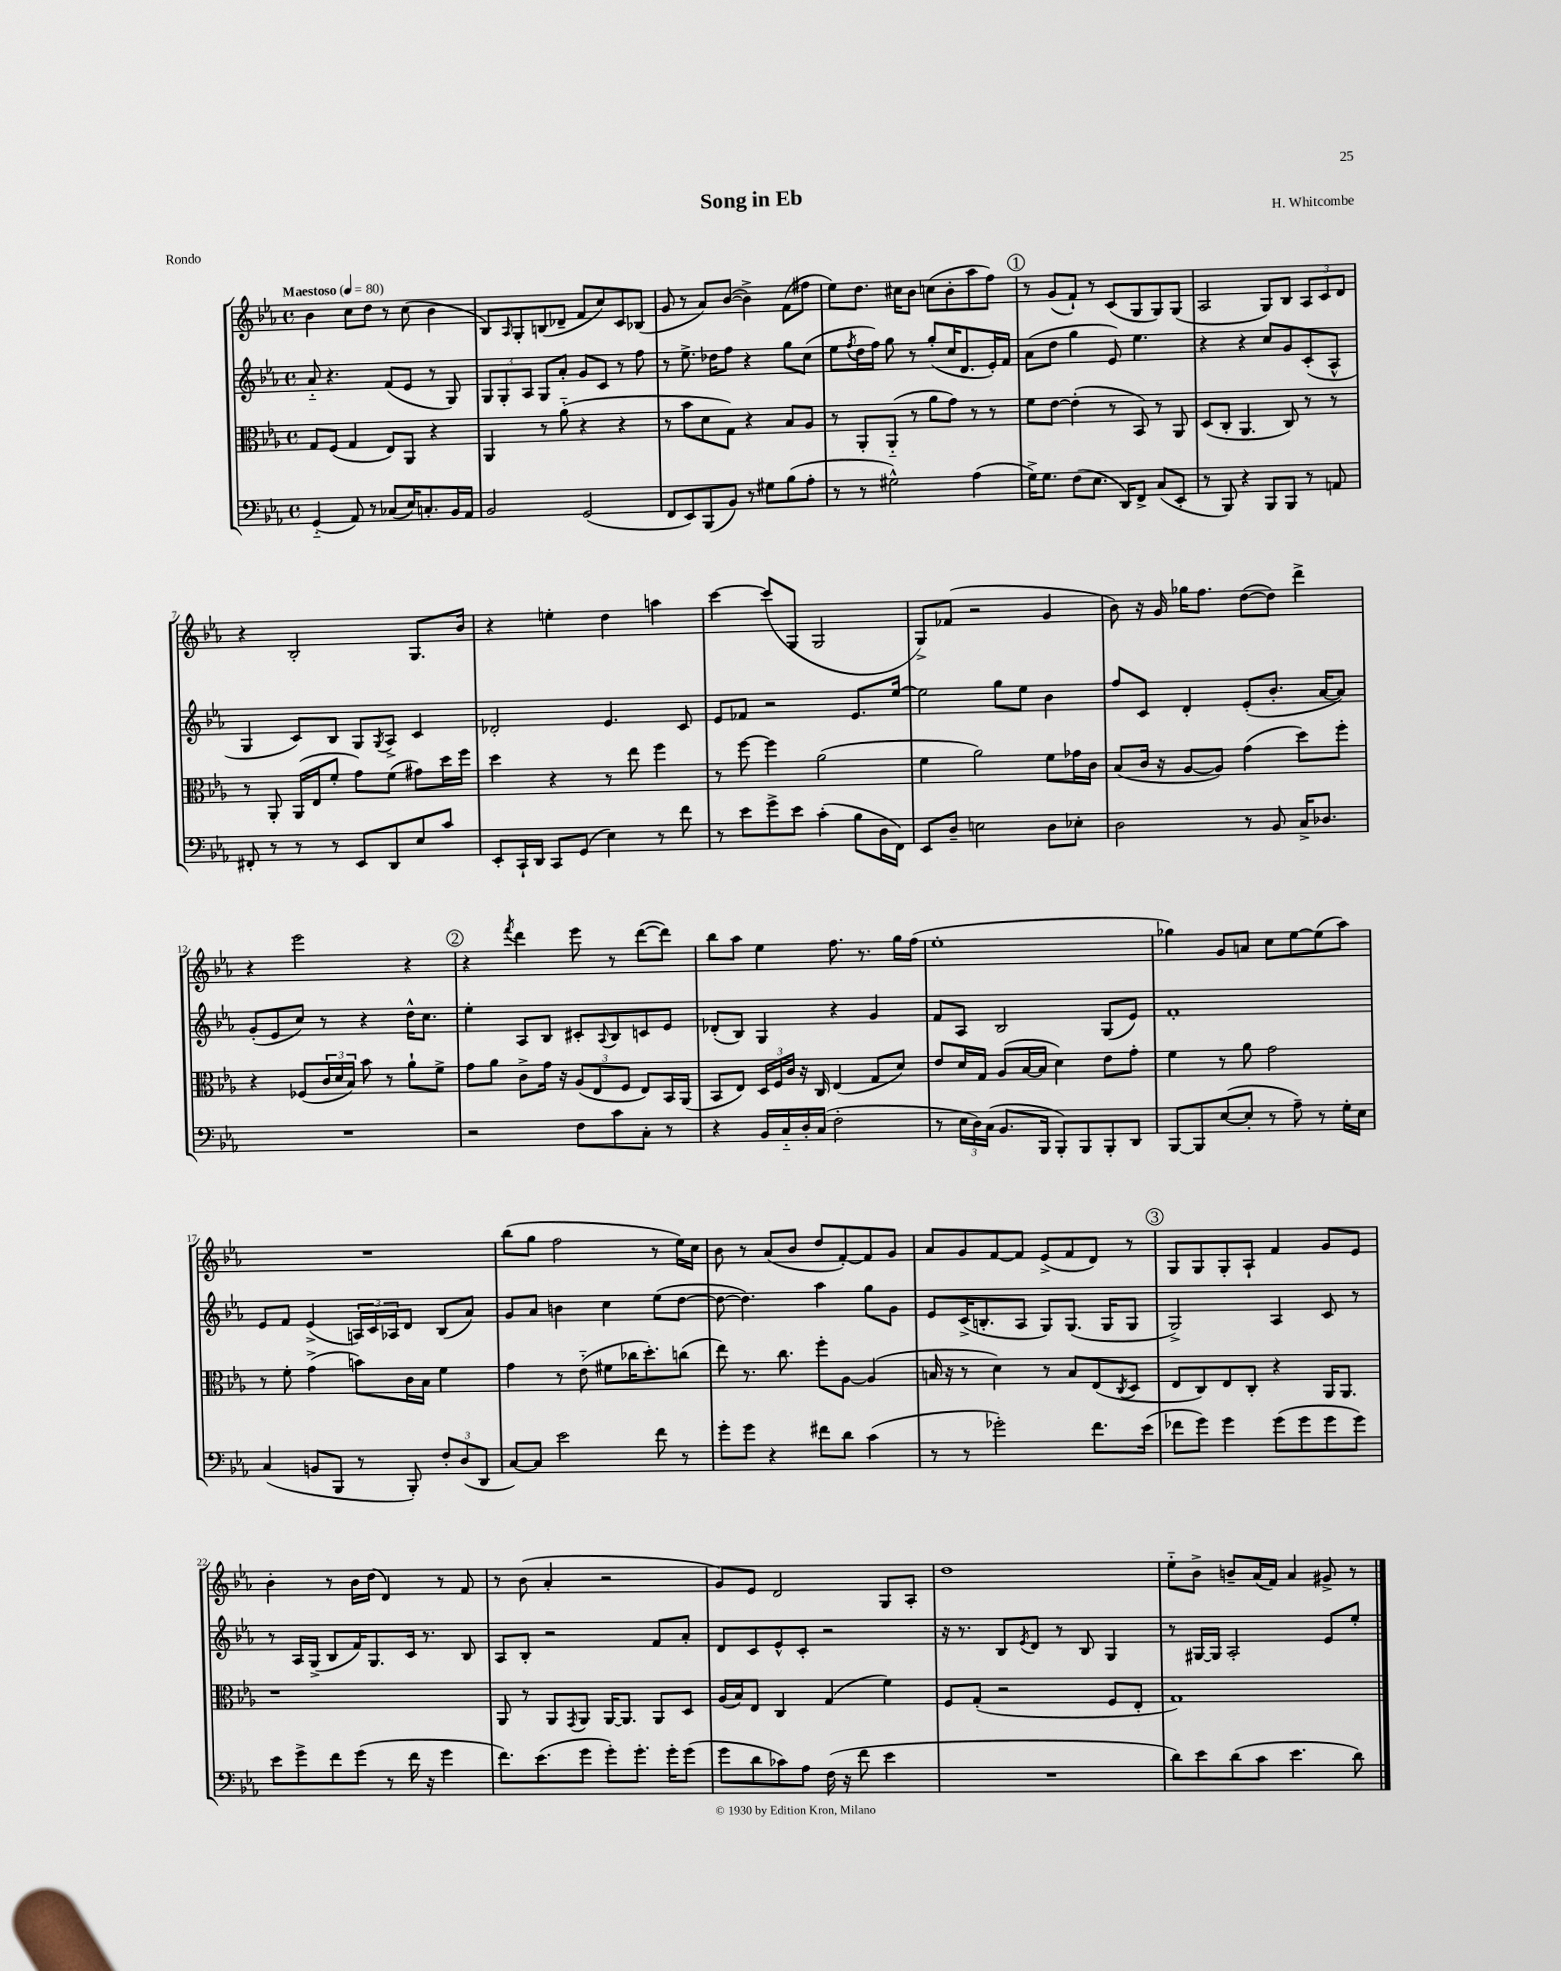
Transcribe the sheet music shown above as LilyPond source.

\header { title = "Song in Eb" composer = "H. Whitcombe" piece = "Rondo" }
<<
\new StaffGroup <<
\new Staff = "s0" {
    \clef treble \key ees \major \defaultTimeSignature \time 4/4 \tempo "Maestoso" 4 = 80
    bes'4 c''8 d''8 r8 c''8( bes'4 |
    bes8) \grace { aes16 } g8-. b8( des'8-- f'8 c''8) c'8 bes8( |
    g'8 r8 aes'8) bes'8~( bes'4->) f'8( fis''8 |
    ees''8) d''8. cis''16 bes'8 c''8( bes'8-. aes''8 f''8) |
    \mark \markup { \circle "1" } r8 g'8( f'8-!) r8 c'8( g8 g8) g8( |
    aes2 g8) bes8 \tuplet 3/2 { aes8 c'8 d'8 } |
    r4 bes2-. g8. bes'16 |
    r4 e''4-. d''4 a''4 |
    c'''4~ c'''8( g8 g2 |
    g8->) fes'8( r2 g'4 |
    bes'8) r16 g'16 ges''16 f''8. d''8~( d''8) d'''4-> |
    r4 ees'''2 r4 |
    \mark \markup { \circle "2" } r4 \acciaccatura { f'''8 } d'''4 ees'''8 r8 d'''8~( d'''8) |
    bes''8 aes''8 ees''4 f''8. r8. g''16 f''16( |
    ees''1-. |
    ges''4) g'8 a'8 c''8 ees''8~ ees''8( aes''8) |
    R1 |
    bes''8( g''8 f''2 r8 ees''16) c''16 |
    bes'8 r8 aes'8( bes'8 d''8 f'8~-.) f'8 g'8 |
    aes'8 g'8 f'8~ f'8 ees'8->( f'8 d'8) r8 |
    \mark \markup { \circle "3" } g8 g8 g8-. aes8-! f'4 g'8 ees'8 |
    bes'4-. r8 bes'16 d''16( d'4) r8 f'8 |
    r8 bes'8( aes'4-. r2 |
    g'8) ees'8 d'2 g8 aes8-. |
    d''1 |
    ees''8-_ bes'8-> b'8-- aes'16( f'16) aes'4 gis'8-> r8 \bar "|." |
}
\new Staff = "s1" {
    \clef treble \key ees \major \defaultTimeSignature \time 4/4
    aes'8-_ r4. f'8( ees'8 r8 g8) |
    \tuplet 3/2 { g8 g8-. aes8 } g8 aes'8-. g'8 c'8 r8 f''8 |
    r8 ees''8.-> des''16 f''8 r4 g''8 c''8( |
    ees''8 \acciaccatura { f''8 } d''16 f''16) g''8 r8 g''8-.( c''16 d'8. ees'16-.) f'16 |
    \mark \markup { \circle "1" } aes'8( d''8 g''4 ees'8) ees''4. |
    r4 r4 c''8 g'8 c'8-.( aes8-^ |
    g4 c'8) bes8 g8 \acciaccatura { g8 } aes8-> c'4 |
    des'2-. ees'4. c'8 |
    ees'8 fes'8 r2 ees'8. ees''16~ |
    ees''2 g''8 ees''8 bes'4 |
    f''8 c'8 d'4-. ees'8-.( bes'8.-. aes'16~ aes'8) |
    g'8-.( ees'8 c''8) r8 r4 d''16-^ c''8. |
    \mark \markup { \circle "2" } ees''4-. aes8 bes8 cis'8-. \appoggiatura { aes8 } bes8 c'8 ees'8 |
    des'8-.( bes8) g4 r4 g'4 |
    f'8 aes8 bes2 g8( ees'8) |
    f'1-. |
    ees'8 f'8 ees'4->( \tuplet 3/2 { a16) c'16 aes16 } d'8 bes8( aes'8) |
    g'8 aes'8 b'4 c''4 ees''8( d''8~ |
    d''8~ d''4.) aes''4 g''8 g'8 |
    ees'8 c'16->( b8.-. aes8 g8) g8.( g16 g8 |
    \mark \markup { \circle "3" } g2->) aes4 c'8 r8 |
    r8 aes16 g16->( bes8 f'16) g8. c'16 r8. bes8 |
    aes8 bes8-. r2 f'8 aes'8-. |
    d'8 c'8 ees'8-^ c'8-. r2 |
    r16 r8. bes8 \acciaccatura { ees'8 } d'8 r8 bes8 g4 |
    r8 gis16~ gis16 aes2-. ees'8 ees''8-. \bar "|." |
}
\new Staff = "s2" {
    \clef alto \key ees \major \defaultTimeSignature \time 4/4
    g8 f8( g4 ees8) aes,8 r4 |
    aes,4 r8 aes'8-_( r4 r4 |
    r8 bes'8 d'8 g8) r4 bes8 aes8 |
    r8 aes,8-. aes,8-_( r8 aes'8 g'8) r8 r8 |
    \mark \markup { \circle "1" } f'8 ees'8~ ees'4-.( r8 bes,8) r8 aes,8 |
    d8( c8-. aes,4. c8) r8 r8 |
    r8 aes,8-. aes,16( ees16 f'8-. g'8) f'8( gis'8) d''16 f''16 |
    d''4 r4 r8 ees''8 f''4 |
    r8 f''8~ f''4 aes'2( |
    f'4 aes'2) f'8 ges'16 c'16 |
    bes8( c'16 r16 aes8~ aes8) g'4( d''8) f''8-. |
    r4 fes8( \tuplet 3/2 { c'16 d'16 bes16) } bes'8 r8 aes'8-! f'8-> |
    \mark \markup { \circle "2" } g'8 aes'8 c'8-> g'16 r16 \tuplet 3/2 { aes8( ees8 f8 } ees8) bes,16 aes,16( |
    bes,8 ees8) \tuplet 3/2 { d16 f16 c'16 } r16 c16 ees4( g8 d'8) |
    ees'8 d'16 g16 aes8( bes16~ bes16 d'4) ees'8 g'8-. |
    f'4 r8 aes'8 g'2 |
    r8 f'8-. g'4->( b'8) c'16 bes16 f'4 |
    g'4 r8 ees'8-_( fis'8 ces''16 d''8.-.) c''8( |
    ees''8) r8. c''8. f''8-. aes8~ aes4( |
    b16 r16 r8 d'4) r8 b8 ees8( \acciaccatura { c8 } d8 |
    \mark \markup { \circle "3" } ees8 c8) ees8 c8-. r4 aes,16 aes,8. |
    r1 |
    aes,8 r8 aes,8 \acciaccatura { g,8 } aes,8 aes,16~ aes,8. aes,8 d8 |
    aes16( bes16) ees8 c4 g4( f'4) |
    f8 g8-.( r2 f8 ees8-. |
    g1) \bar "|." |
}
\new Staff = "s3" {
    \clef bass \key ees \major \defaultTimeSignature \time 4/4
    g,4-_( aes,8) r8 ces8( ees16) c8.-. bes,16 aes,16 |
    bes,2 g,2( |
    f,8 ees,8) bes,,8( bes,8) r8 gis8 bes8( aes8-. |
    r8 r8 gis2-^) aes4( |
    \mark \markup { \circle "1" } g16->) g8. f8( ees8. d,16) f,8-> c8( ees,8-. |
    r8 bes,,8) r4 bes,,8 bes,,8 r8 a,8 |
    fis,8-. r8 r8 r8 ees,8 d,8 ees8 c'8 |
    ees,8-. c,16-! d,16 c,8 g,8( ees4) r8 f'8 |
    r8 ees'8 g'8-> ees'8 c'4-.( bes8 d16 f,16) |
    ees,8 d8-- e2 d8 ees8-. |
    d2 r8 bes,8 c16-> des8. |
    R1 |
    \mark \markup { \circle "2" } r2 f8 c'8 c8-. r8 |
    r4 bes,16 c16-_ d16-. c16( f2-. |
    r8 \tuplet 3/2 { ees16 d16) c16( } bes,8. bes,,16 bes,,8-.) bes,,8 bes,,8-. d,8 |
    bes,,8~ bes,,8 ees8~( ees8-. r8 aes8--) r8 g16-. ees16 |
    c4( b,8 bes,,8 r8 bes,,8-.) \tuplet 3/2 { f8-. d8( d,8 } |
    c8~) c8 ees'2 f'8 r8 |
    g'8-. g'8 r4 fis'8 d'8 c'4( |
    r8 r8 ges'2-.) f'8. ees'16( |
    \mark \markup { \circle "3" } fes'8 g'8) g'4 g'8( g'8 g'8 g'8) |
    ees'8 g'8-> f'8 g'8( r8 f'16 r16 g'4 |
    f'8.) ees'8.( g'8 g'8-.) g'8.-. g'16-. g'8( |
    g'8 d'8 ces'8) aes8 f16( r16 f'8 ees'4 |
    R1 |
    d'8) ees'8 d'8( c'8 ees'4. d'8) \bar "|." |
}
>>
>>
